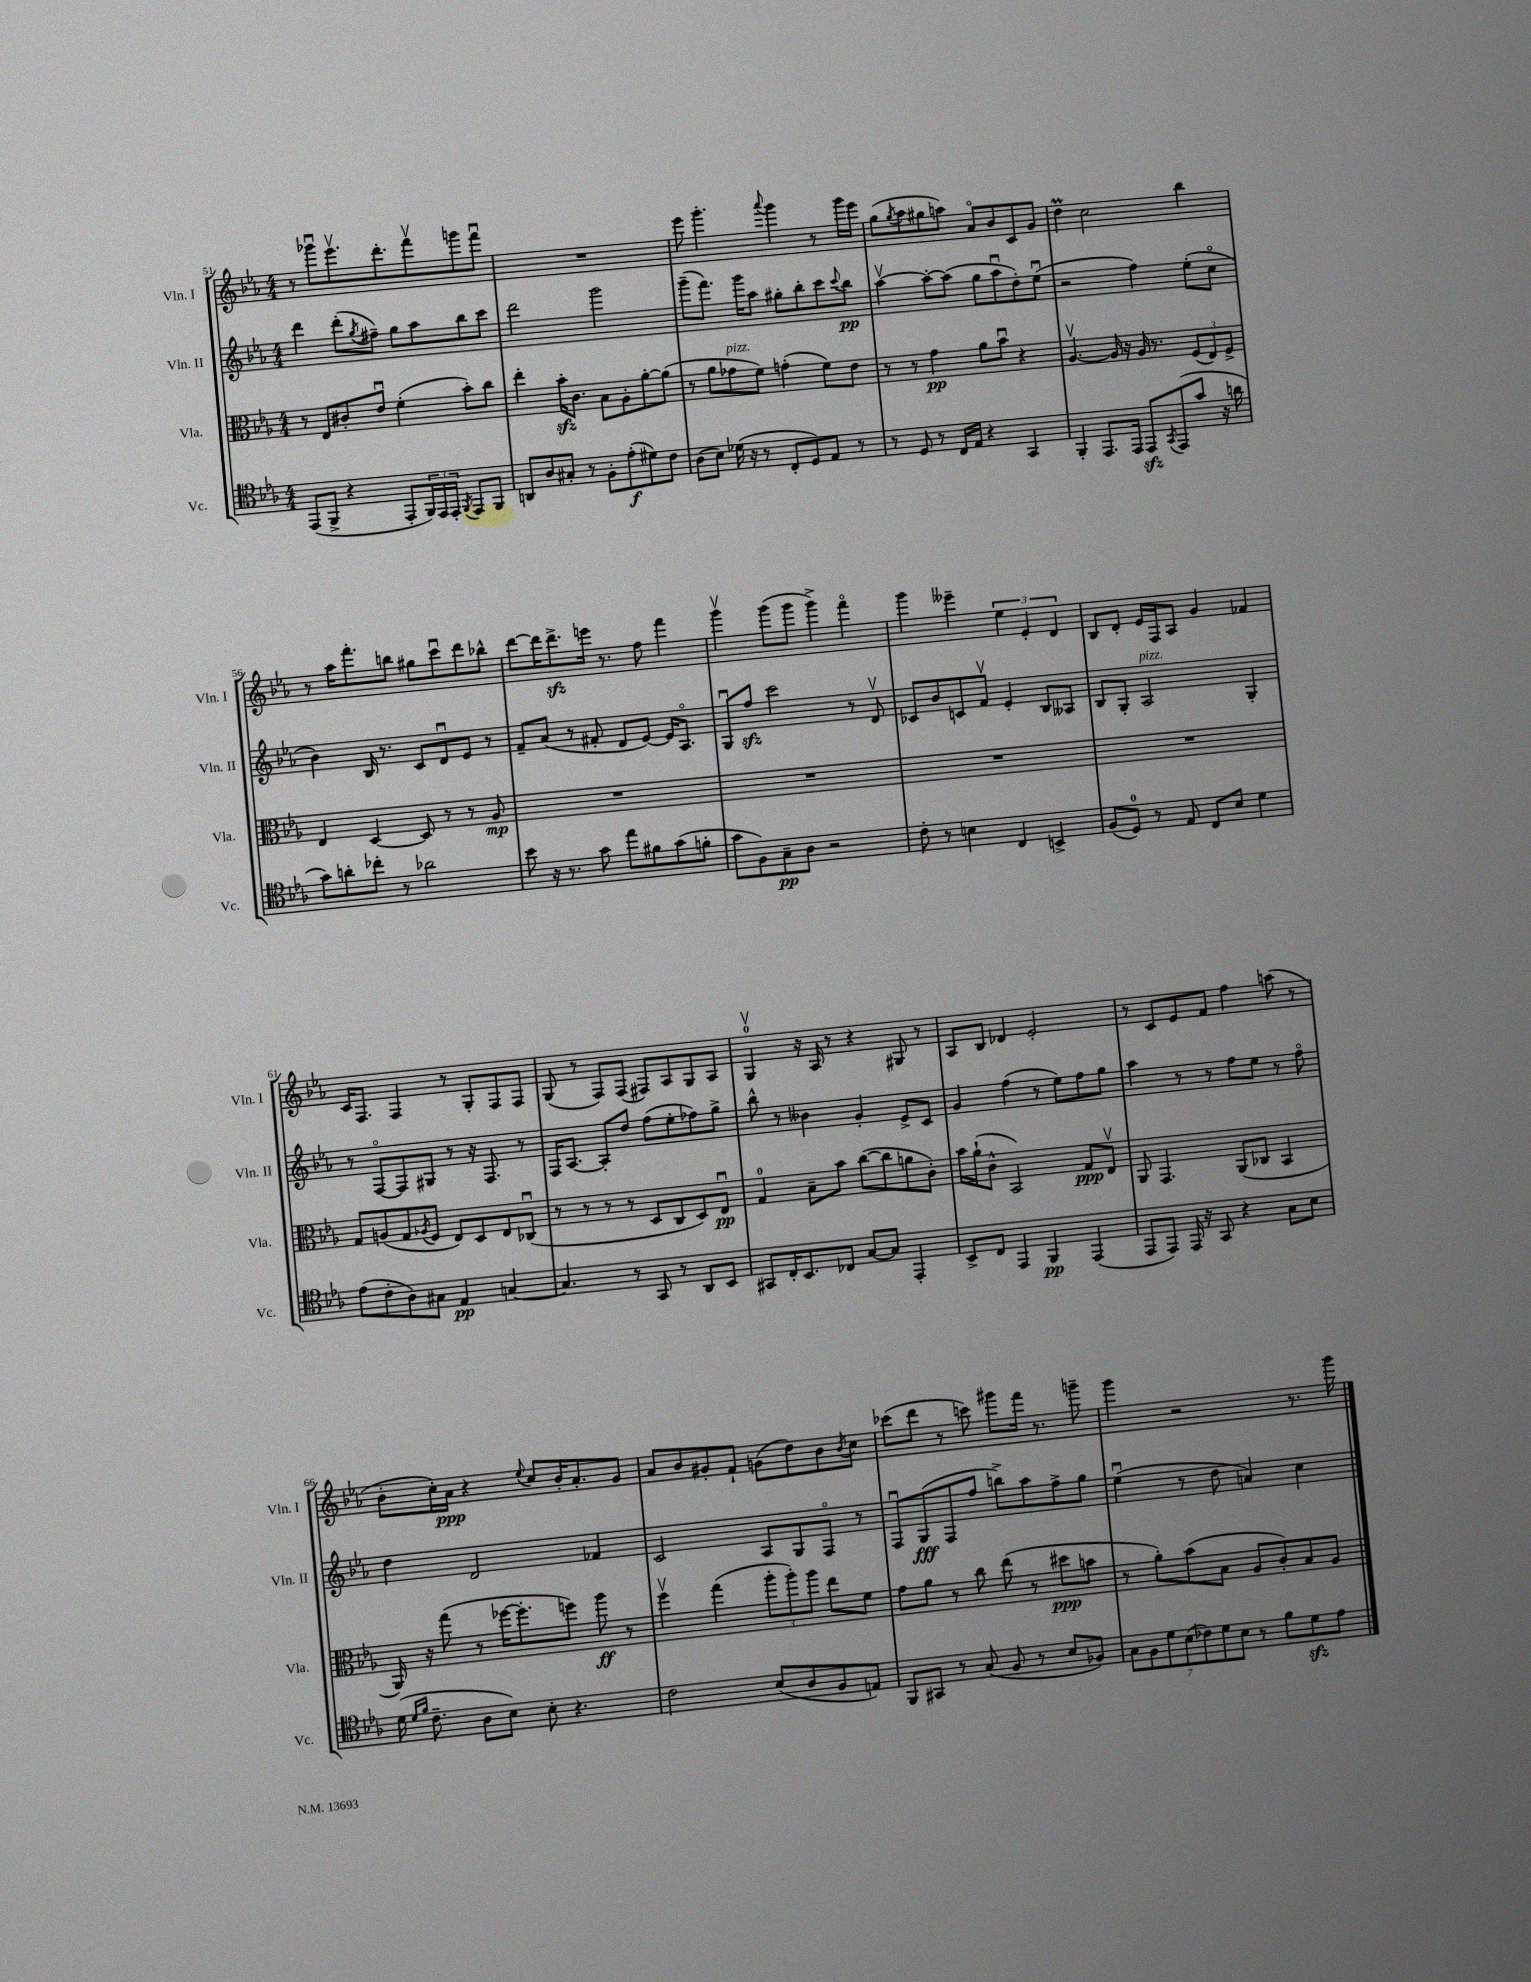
<<
\new StaffGroup <<
\new Staff = "s0" \with { instrumentName = "Vln. I" shortInstrumentName = "Vln. I" } {
    \clef treble \key ees \major \numericTimeSignature \time 4/4
    r8 ges'''8\downbow ees'''8.\upbow d'''8.-. f'''8\upbow g'''8 f'''8\downbow |
    R1 |
    ees'''8 g'''4.-. \appoggiatura { aes'''8 } g'''4 r8 g'''16 ees'''16 |
    g''8( \acciaccatura { g''8 } aes''8 gis''8 a''8) aes'8\flageolet bes'8 c'8 g'8 |
    d''4\prall c''2 bes''4 |
    r8 aes''16 f'''8.-. b''8 gis''8 c'''8\downbow d'''8 bes''8-^ |
    d'''8~ d'''16 d'''8.->\sfz e'''16 r8. f''8 f'''4 |
    g'''4\upbow g'''8( g'''8 g'''4->) f'''4\flageolet |
    g'''4 eeses'''4-- \tuplet 3/2 { ees''4 ees'4-. d'4 } |
    bes8 d'8-. ees'16 f16 aes8 g'4 fes'4 |
    c'16 f8. f4 r8 g8-. f8 f8 |
    g8( r8 f8) f8( fis8) aes8 g8 aes8 |
    g4-0\upbow r16 aes16 r8 r4 gis8 r8 |
    aes8 bes8 des'4 ees'2-. |
    r8 c'8 ees'8 f'8 f''4 a''8( r8 |
    bes'8-. c''16-.) aes'16\ppp r4 \appoggiatura { ees''8 } c''8 bes'16-. aes'8.-. g'8 |
    aes'8 bes'8 gis'8-. f'8-! g'8( d''8) bes'8 \acciaccatura { bes'8 } c''8 |
    ces'''8( d'''8 r8 c'''8) gis'''8 f'''16 r8. g'''8-- |
    g'''4 r2 r8. g'''16 \bar "|." |
}
\new Staff = "s1" \with { instrumentName = "Vln. II" shortInstrumentName = "Vln. II" } {
    \clef treble \key ees \major \numericTimeSignature \time 4/4
    d'''4 d'''8-.( \acciaccatura { g''8 } fis''8--) g''8 aes''8 bes''8 c'''8 |
    d'''2 g'''2 |
    g'''8--( f'''8.) g'''16 aes''8 gis''8-. bes''8-. c'''8 \appoggiatura { c'''8 } bes''8\pp |
    aes''4~\upbow aes''8~-. aes''8( g''8 aes''8\downbow d''8-.) ees''8\downbow( |
    r2 f''4) ees''8-.( c''8\flageolet |
    bes'4) bes16 r8. c'8 d'8\downbow ees'8 r8 |
    f'8-- aes'8( r8 fis'8-. d'8 ees'8~) ees'16 aes8.\flageolet |
    g8\downbow f''8\sfz c'''2 r8 d'8\upbow |
    ces'8 bes'8 c'8 f'8\upbow ees'4-. bes8 aeses8 |
    bes8 g8-. aes2^\markup { \italic "pizz." } g4-. |
    r8 f8~\flageolet f8 gis8 r8 r16 f8. r8 |
    f16 aes8.~ aes8-. d''8 f''8( ees''8-. fes''8) g''8-> |
    bes''8-^ r8 beses'4 g'4-. ees'8-> c'8 |
    g'4 f''4( r8 ees''8) f''8 g''8 |
    aes''4 r8 r8 f''8 ees''8 r8 f''8\flageolet |
    d''4 d'2 fes'4 |
    c'2 aes8 g8 f8\flageolet r8 |
    f8\downbow g8\fff( f8 f''8 b''8->) aes''8 f''8-> g''8 |
    ees''4\downbow( r8 d''8 a'4) c''4 \bar "|." |
}
\new Staff = "s2" \with { instrumentName = "Vla." shortInstrumentName = "Vla." } {
    \clef alto \key ees \major \numericTimeSignature \time 4/4
    r8 ees8 cis'8-. ees'8\downbow f'4-.( bes'8-.) c''8 |
    ees''4-. bes'16-.\sfz c'8. bes8 aes8-. aes'8~-. aes'8( |
    r8 aes'8 ges'8^\markup { \italic "pizz." } f'8) g'4-.( f'8) ees'8 |
    r8 r8 g'4\pp aes'8 bes'8\downbow r4 |
    aes4.~\upbow aes16 r16 aes16 r8. \tuplet 3/2 { f8( ees8) f8-> } |
    ees4 d4~ d8 r8 r8 aes8\mp |
    R1 |
    R1 |
    R1 |
    R1 |
    g8 a8( g8 \acciaccatura { aes8 } f8 ees8) d8 ees8 ces8\downbow( |
    r8 r8 r8 r8 d8 c8 d8) ees8\downbow\pp |
    g4-0 bes8-- bes'8 c''8~( c''8 a'8 c'8-.) |
    bes'16 aes'16-!( c'8-^ bes,2) g8\ppp ees8\upbow |
    aes,8 g,4. aes,8( ces8 bes,4 |
    aes,16) r16 g''8( r8 fes''16~ fes''8.-. f''8) aes''8\ff r8 |
    f''4\upbow g''4( \tuplet 3/2 { aes''8-. aes''8-.) aes''8 } ees''8 f'8 |
    g'8 aes'8 r8 c''8 ees''8( r8 dis''8\ppp b'8 |
    r8 aes'8-.) bes'8( bes8 aes8 c'8-.) bes8 aes8 \bar "|." |
}
\new Staff = "s3" \with { instrumentName = "Vc." shortInstrumentName = "Vc." } {
    \clef tenor \key ees \major \numericTimeSignature \time 4/4
    ees,8( f,8-> r4 ees,8-. \tuplet 3/2 { f,16) ees,16 ees,16-. } \acciaccatura { f,8 } ees,8 f,8 |
    a,8 aes8 gis8-. r8 f8-. ees'8-.\f( dis'8) c'8 |
    aes8( bes8) des'16( r16 r8 c8-. d8) ees8 r8 |
    r8 d8 r8 c16 ees16 r4 g,4 |
    f,4-. ees,8. ees,16 ees,8\sfz \acciaccatura { g,8 } ees,8( g'8 r16 a'16 |
    g'8) a'8-. ces''8-. r8 aes'2 |
    bes'8 r16 r8. g'8 ees''8 fis'8 g'8( f'8-. |
    g'8 f8) g8--\pp aes8 r2 |
    c'8-. r8 b4 c4 b,4-> |
    f8( d8-0) r8 ees8 c8 bes8 d'4 |
    ees'8( c'8-. aes8) gis8 ees4\pp g4~ |
    g4. r8 g,8 r8 aes,8 bes,8 |
    gis,8 c16-. bes,8. ces8 g8~ g8 ees,4-. |
    bes,8-> c8 ees,4 f,4\pp ees,4( |
    ees,8 ees,8) ees,16 r16 g,8 r4 g8 bes8 |
    d'16( \grace { d'16 f'16 } c'8.-- aes8 bes8) bes8-. r4. |
    c'2 bes8( aes8 f8 e8) |
    f,8 gis,8 r8 g8( f8 r8 bes8 fes8) |
    \tuplet 7/4 { g8 f8 d'8 bes8( ces'8) d'8 bes8 } r8 f'8 d'8\sfz ees'8 \bar "|." |
}
>>
>>
\layout { \context { \Score currentBarNumber = #51 } }
